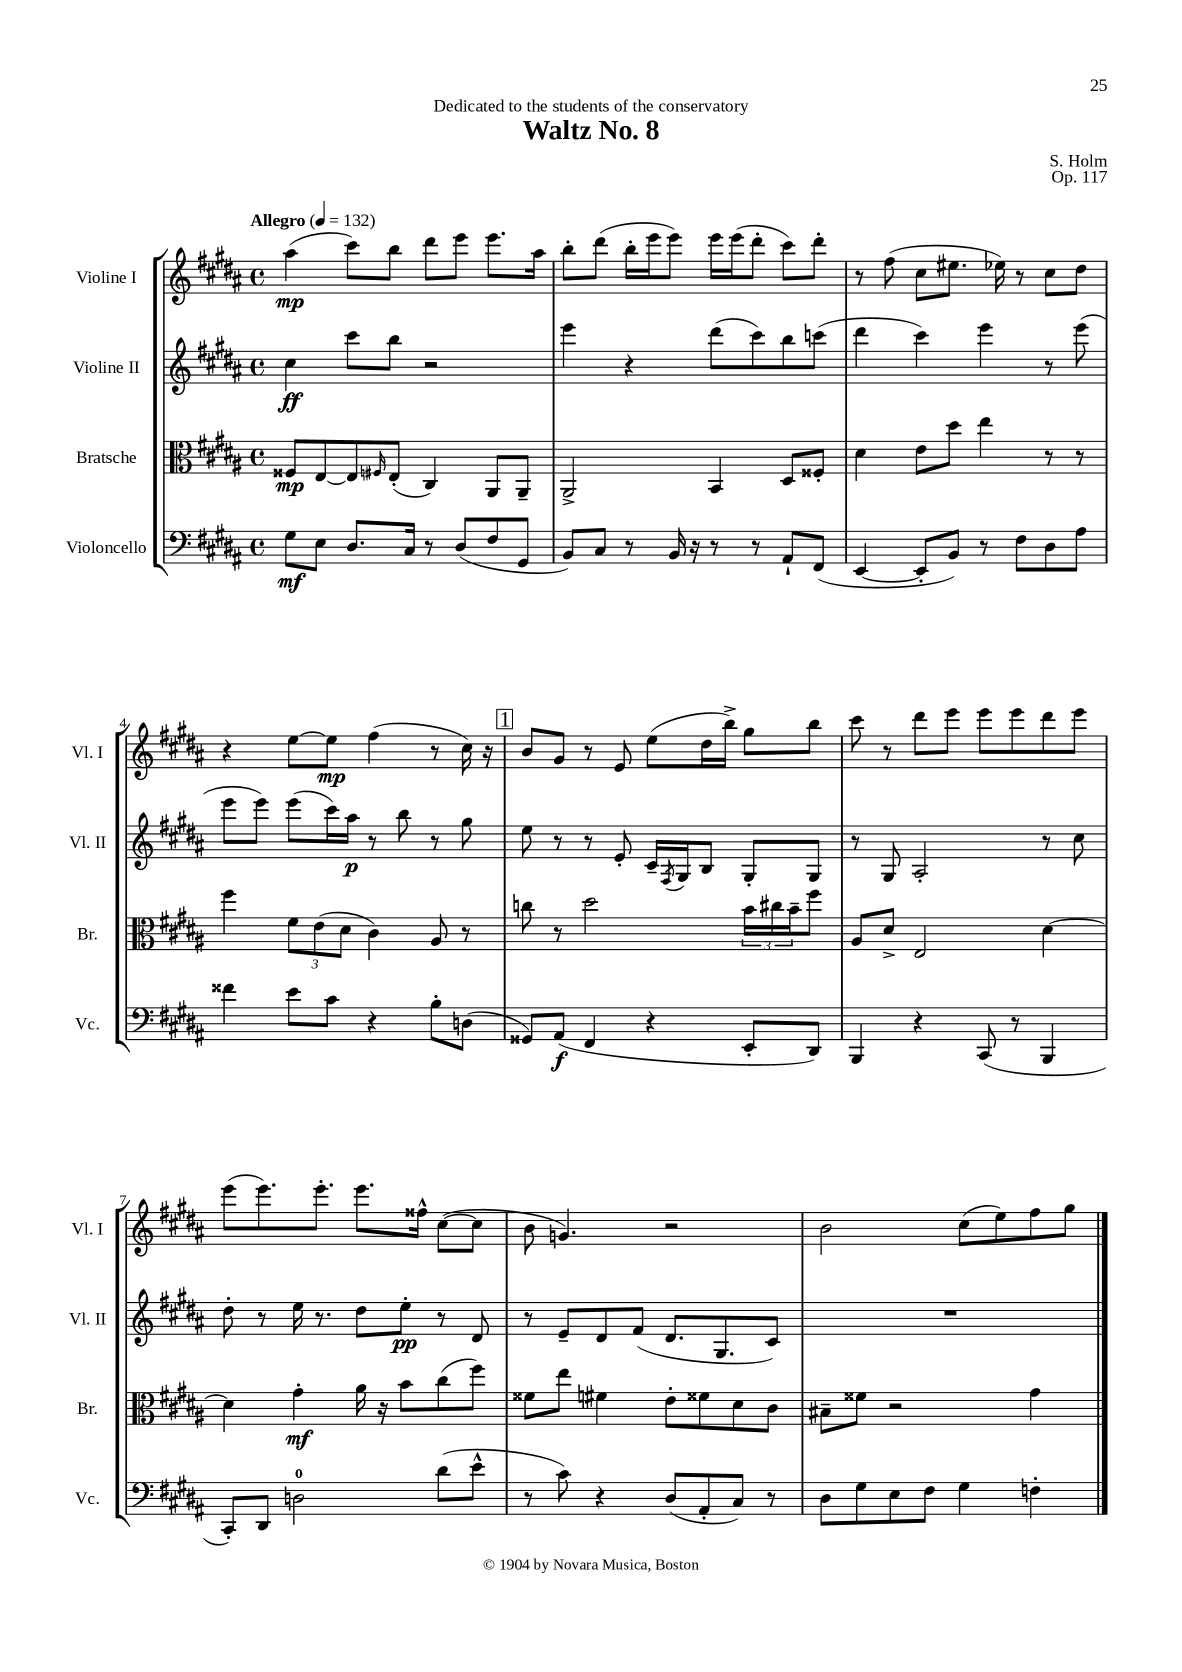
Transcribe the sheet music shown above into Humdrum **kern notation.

**kern	**kern	**kern	**kern
*staff4	*staff3	*staff2	*staff1
*clefF4	*clefC3	*clefG2	*clefG2
*k[f#c#g#d#a#]	*k[f#c#g#d#a#]	*k[f#c#g#d#a#]	*k[f#c#g#d#a#]
*M4/4	*M4/4	*M4/4	*M4/4
*met(c)	*met(c)	*met(c)	*met(c)
*MM132	*MM132	*MM132	*MM132
8G#	8F##	4cc#	(4aa#
8E	[8E	.	.
8.D#	8E]	8ccc#	8ccc#)
.	16qqF#	.	.
.	(8E'	8bb	8bb
16C#	.	.	.
8r	4C#)	2r	8ddd#
(8D#	.	.	8eee
8F#	8AA#	.	8.eee
8GG#	8AA#~	.	.
.	.	.	16aa#
=	=	=	=
8BB)	2AA#^	4eee	8bb'
8C#	.	.	(8ddd#
8r	.	4r	16bb'
.	.	.	16eee
16BB	.	.	8eee)
16r	.	.	.
8r	4BB	(8ddd#	16eee
.	.	.	(16eee
8r	.	8ccc#)	8ddd#'
8AA#`	8D#	8bb	8ccc#)
(8FF#	8F##'	(8ccc	8ddd#'
=	=	=	=
[4EE	4d#	4ddd#	8r
.	.	.	(8ff#
8EE']	8e	4ccc#)	8cc#
8BB)	8dd#	.	8.ee#
8r	4ee	4eee	.
.	.	.	16ee-)
8F#	.	.	8r
8D#	8r	8r	8cc#
8A#	8r	(8eee	8dd#
=	=	=	=
4f##	4ff#	8eee	4r
.	.	8eee)	.
8e	12f#	(8eee	[8ee
.	(12e	.	.
8c#	.	16ccc#)	8ee]
.	12d#	.	.
.	.	16aa#	.
4r	4c#)	8r	(4ff#
.	.	8bb	.
8B'	8A#	8r	8r
(8D	8r	8gg#	16cc#)
.	.	.	16r
=	=	=	=
8GG##)	8cc	8ee	8b
(8AA#	8r	8r	8g#
4FF#	2dd#	8r	8r
.	.	8e'	8e
4r	.	16c#~	(8ee
.	.	8qF#	.
.	.	16G#	.
.	.	8B	16dd#
.	.	.	16bb^)
8EE'	24b	8G#'	8gg#
.	24cc#	.	.
.	24b~	.	.
8DD#)	8ff#	8G#	8bb
=	=	=	=
4BBB	8A#	8r	8ccc#
.	8d#^	8G#	8r
4r	2E	2A#'	8ddd#
.	.	.	8eee
(8CC#	.	.	8eee
8r	.	.	8eee
4BBB	[4d#	8r	8ddd#
.	.	8cc#	8eee
=	=	=	=
8CC#')	4d#]	8dd#'	(8eee
8DD#	.	8r	8.eee)
2D	4g#'	16ee	.
.	.	8.r	8.eee'
.	16a#	8dd#	8.eee
.	16r	.	.
.	8b	8ee'	.
.	.	.	16ff##^^
(8d#	(8cc#	8r	([8cc#
8e^^	8ff#)	8d#	8cc#]
=	=	=	=
8r	8f##	8r	8b
8c#)	8ee	8e~	4.g)
4r	4f#	8d#	.
.	.	(8f#	.
(8D#	8e'	8.d#	2r
8AA#'	8f##	.	.
.	.	8.G#	.
8C#)	8d#	.	.
8r	8c#	8c#)	.
=	=	=	=
8D#	8B#~	1r	2b
8G#	8f##	.	.
8E	2r	.	.
8F#	.	.	.
4G#	.	.	(8cc#
.	.	.	8ee)
4F'	4g#	.	8ff#
.	.	.	8gg#
==	==	==	==
*-	*-	*-	*-
